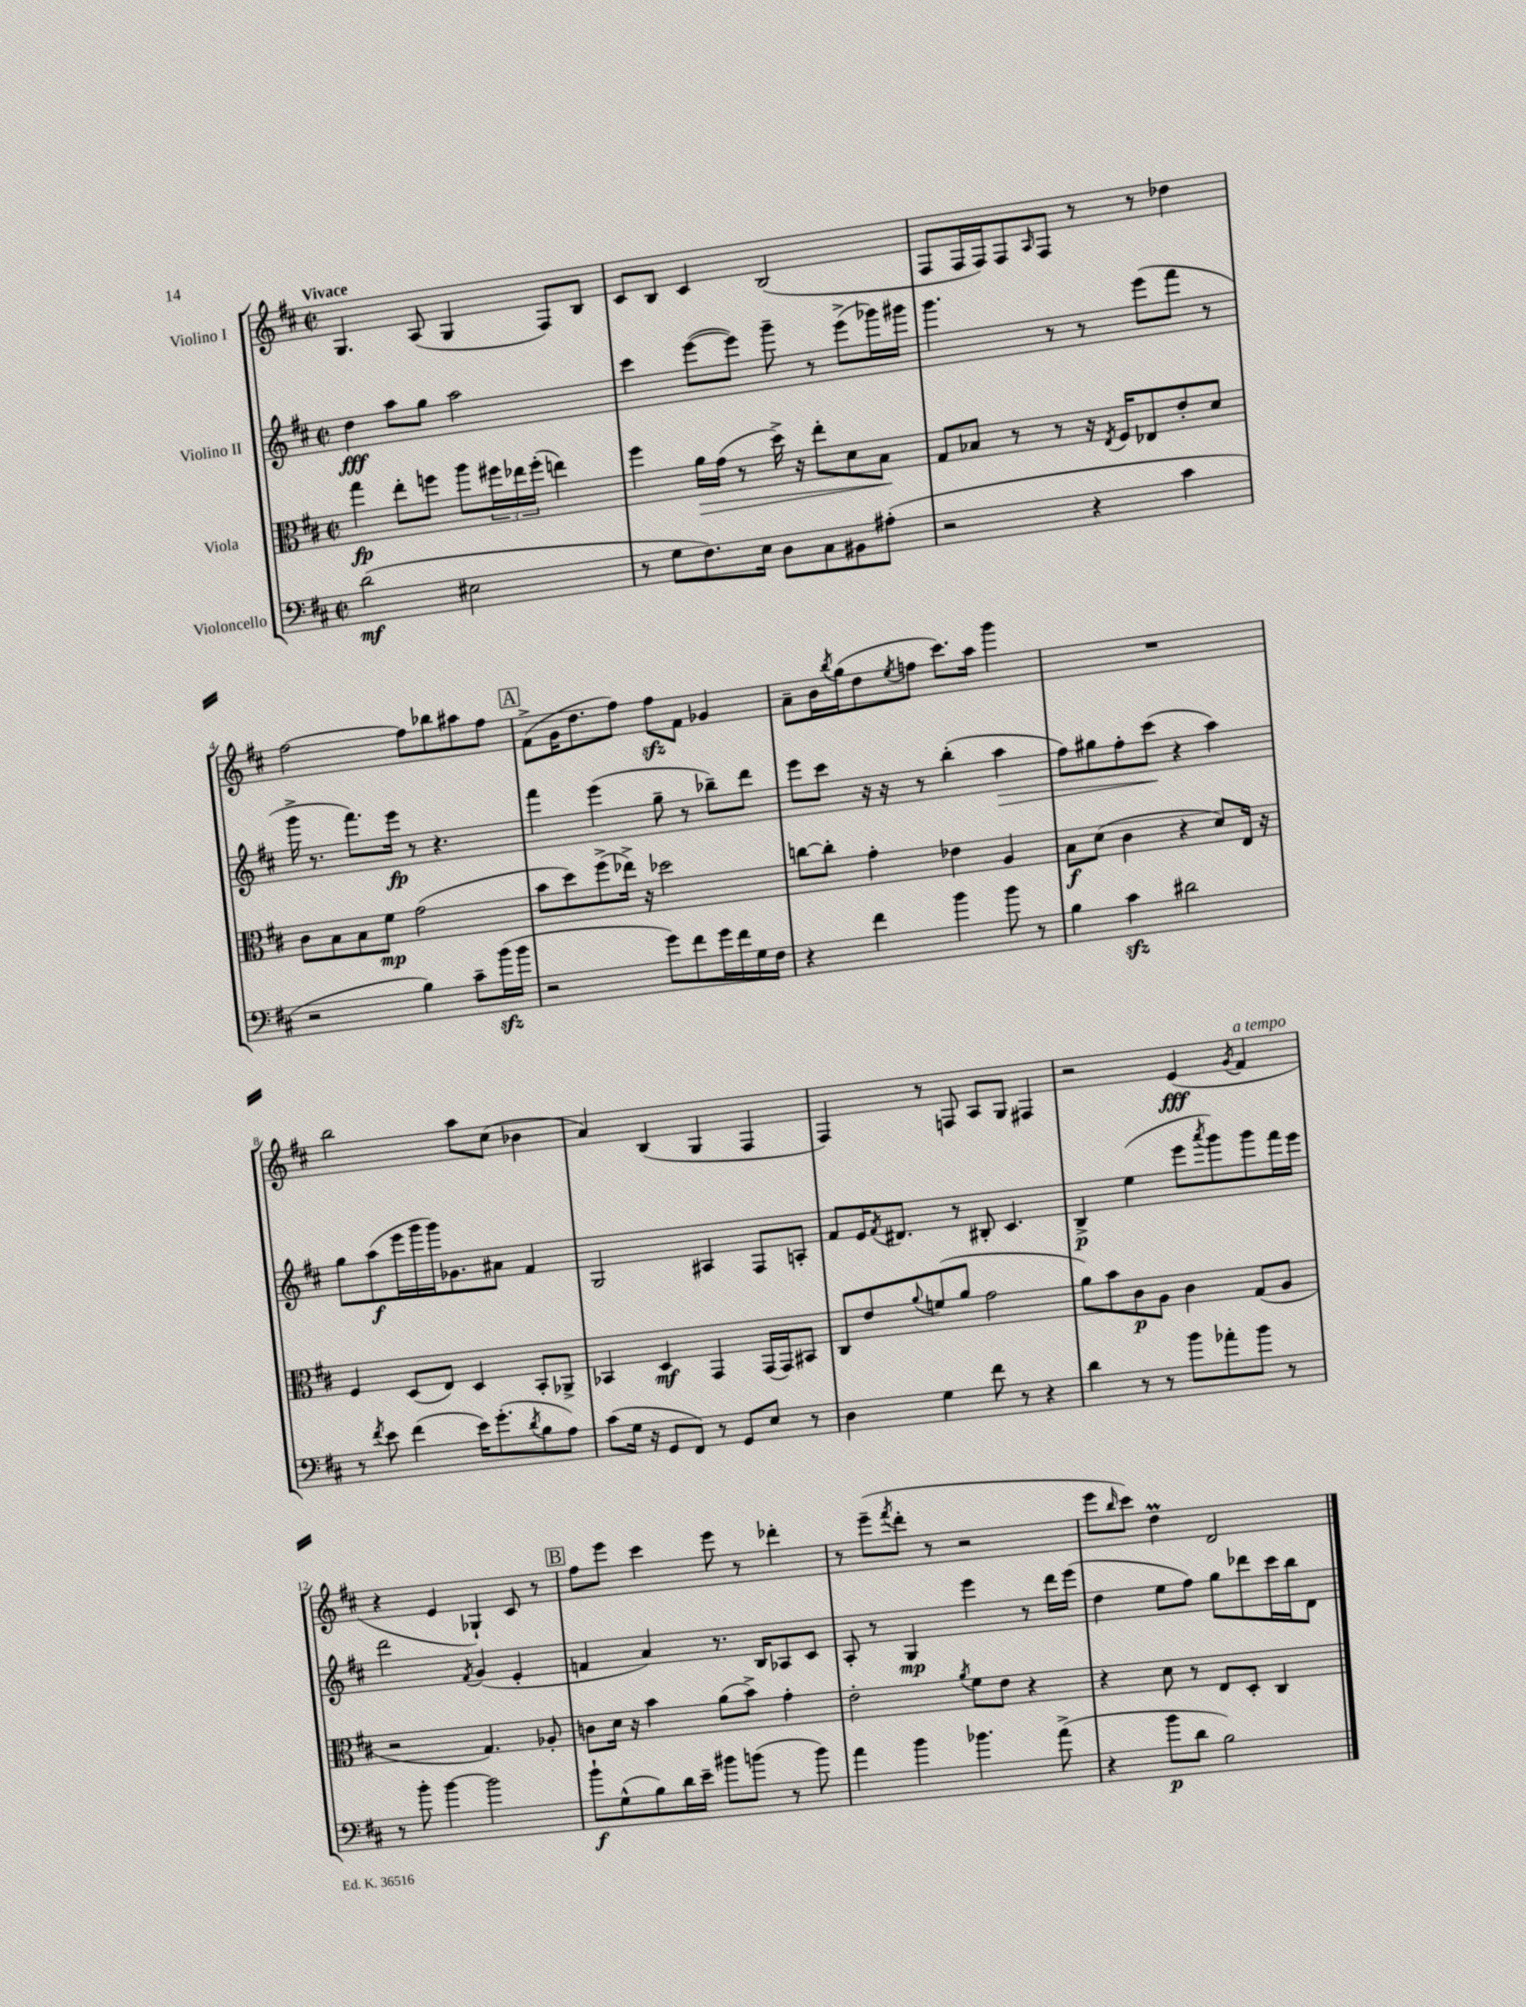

**kern	**dynam	**kern	**dynam	**kern	**dynam	**kern	**dynam
*part4	*part4	*part3	*part3	*part2	*part2	*part1	*part1
*staff4	*staff4	*staff3	*staff3	*staff2	*staff2	*staff1	*staff1
*I"Violoncello	*	*I"Viola	*	*I"Violino II	*	*I"Violino I	*
*clefF4	*	*clefC3	*	*clefG2	*	*clefG2	*
*k[f#c#]	*	*k[f#c#]	*	*k[f#c#]	*	*k[f#c#]	*
*M2/2	*	*M2/2	*	*M2/2	*	*M2/2	*
*met(c|)	*	*met(c|)	*	*met(c|)	*	*met(c|)	*
=1	=1	=1	=1	=1	=1	=1	=1
!	!	!	!	!	!	!LO:TX:a:B:t=Vivace	!
(2d\	mf	4gg\	fp	4dd\	fff	4.G/	.
.	.	8ee'\L	.	8aa\L	.	.	.
.	.	8ffn\J	.	8gg\J	.	(8A/	.
2E#X\	.	8aa\L	.	2aa\	.	4G/	.
.	.	24ff#X\L	.	.	.	.	.
.	.	24ee-X\	.	.	.	.	.
.	.	(24ff#'\JJ	.	.	.	.	.
.	.	4een\)	.	.	.	8F#/L)	.
.	.	.	.	.	.	8B/J	.
=2	=2	=2	=2	=2	=2	=2	=2
8r	.	4ff#\	.	4ccc#\	.	8c#/L	.
8G\L	.	.	.	.	.	8B/J	.
!	!	!	!LO:HP:b	!	!	!	!
8.F#\)	.	16a\LL	>	([8eee\L	.	4c#/	.
.	.	(16g\JJ	.	.	.	.	.
.	.	8r	.	8eee\J])	.	.	.
16E\Jk	.	.	.	.	.	.	.
8D\L	.	16dd^\)	.	8ggg~\	.	(2B/	.
.	.	16r	.	.	.	.	.
8C#\	.	8ee'\L	.	8r	.	.	.
8BB#X\	.	8d\	.	(8eee^\L	.	.	.
(8A#X'\J	.	8B\J	.	16ggg-X\L)	.	.	.
.	.	.	.	16ggg#X\JJ	.	.	.
.	.	.	]	.	.	.	.
=3	=3	=3	=3	=3	=3	=3	=3
2r	.	8G/L	.	4.ggg\	.	8F#/L	.
.	.	8B-X/J	.	.	.	16F#/L	.
.	.	.	.	.	.	16F#/J)	.
.	.	8r	.	.	.	8F#/	.
.	.	.	.	.	.	16qqA/	.
.	.	8r	.	8r	.	8F#/J	.
4r	.	16r	.	8r	.	8r	.
.	.	8qE/	.	.	.	.	.
.	.	16F#/KL	.	.	.	.	.
.	.	8E-X/	.	(8eee\L	.	8r	.
4c#\	.	8e'/	.	8fff#\J	.	4dd-X\	.
.	.	8d/J	.	8r	.	.	.
!!LO:LB:g=z
=4	=4	=4	=4	=4	=4	=4	=4
2r	.	8c#\L	.	16ggg^\	.	[2ff#\	.
.	.	.	.	8.r	.	.	.
.	.	8B\	.	.	.	.	.
.	.	8B\	.	8.fff#\L)	.	.	.
.	.	8f#\J	mp	.	.	.	.
.	.	.	.	16eee\Jk	fp	.	.
4B\)	.	(2g\	.	8r	.	8ff#\L]	.
.	.	.	.	4.r	.	8bb-X\	.
8c#~\L	.	.	.	.	.	8aa#X\	.
(16bzz\L	.	.	.	.	.	8ff#\J	.
16b\JJ	.	.	.	.	.	.	.
!!LO:REH:place=s1:t=A
=5	=5	=5	=5	=5	=5	=5	=5
2r	.	8b\L	.	4fff#\	.	(8f#^\L	.
.	.	8dd\)	.	.	.	16g\K	.
.	.	.	.	.	.	8.dd\	.
.	.	(8ff#^\	.	(4eee\	.	.	.
.	.	16ee-X^\Jk)	.	.	.	8ff#\J)	.
.	.	16r	.	.	.	.	.
8g\L)	.	2dd-X\	.	8gg~\	.	8ff#zz\L	.
8f#\	.	.	.	8r	.	8f#\J	.
16g\L	.	.	.	8bb-X~\L)	.	4g-X/	.
16f#\	.	.	.	.	.	.	.
16G\	.	.	.	8ddd\J	.	.	.
16F#\JJ	.	.	.	.	.	.	.
=6	=6	=6	=6	=6	=6	=6	=6
4r	.	[8ccn\L	.	8eee\L	.	8a~\L	.
.	.	8cc'\J]	.	8ccc#\J	.	16b\L	.
.	.	.	.	.	.	8qbb/	.
.	.	.	.	.	.	(16gg\J	.
4f#\	.	4g'\	.	16r	.	8dd\	.
.	.	.	.	16r	.	.	.
.	.	.	.	.	.	8qee/	.
.	.	.	.	8r	.	8ffn\J	.
4b\	.	4e-X\	.	(4bb'\	.	8.ccc#\L)	.
.	.	.	.	.	.	16aa\Jk	.
!	!	!	!	!	!LO:HP:b	!	!
8b\	.	4A/	.	4aa\	>	4ggg\	.
8r	.	.	.	.	.	.	.
=7	=7	=7	=7	=7	=7	=7	=7
4B\	.	8B\L	f	8ff#\L)	.	1r	.
.	.	(8d\J	.	8gg#X\	.	.	.
4c#zz\	.	4c#\	.	8ff#'\	.	.	.
.	.	.	.	(8ccc#\J	.	.	.
2d#X\	.	4r	.	4r	]	.	.
.	.	8d/L)	.	4aa\)	.	.	.
.	.	16E/Jk	.	.	.	.	.
.	.	16r	.	.	.	.	.
!!LO:LB:g=z
=8	=8	=8	=8	=8	=8	=8	=8
8r	.	4F#/	.	8gg\L	.	2bb\	.
8qf#/	.	.	.	.	.	.	.
8e\	.	.	.	(8aa\	f	.	.
(4f#\	.	(8D/L	.	16eee\L	.	.	.
.	.	.	.	16ggg\	.	.	.
.	.	8E/J)	.	16ggg\J)	.	.	.
.	.	.	.	8.g-X\	.	.	.
16e\KL)	.	4D/	.	.	.	8aa\L	.
(8.g'\	.	.	.	.	.	.	.
.	.	.	.	8a#X\J	.	(8cc#\J	.
8qd/	.	.	.	.	.	.	.
8B\	.	8BB'/L	.	4f#/	.	4b-X\	.
8A\J)	.	8AA-X^/J	.	.	.	.	.
=9	=9	=9	=9	=9	=9	=9	=9
(8c#\L	.	4BB-X/	.	2G/	.	4a/)	.
16G\Jk	.	.	.	.	.	.	.
16r	.	.	.	.	.	.	.
8GG/L	.	4D/	mf	.	.	(4B/	.
8FF#/J)	.	.	.	.	.	.	.
8r	.	4GG/	.	4A#X/	.	4G/	.
8GG/L	.	.	.	.	.	.	.
8E/J	.	(16GG/LL	.	8F#/L	.	4F#/	.
.	.	16GG/J)	.	.	.	.	.
8r	.	8BB#X/J	.	8An'/J	.	.	.
=10	=10	=10	=10	=10	=10	=10	=10
4D\	.	8C#/L	.	8f#/L	.	4F#/)	.
.	.	8e/	.	16e/K	.	.	.
.	.	.	.	8qf#/	.	.	.
.	.	.	.	8.d#X/J	.	.	.
.	.	8qqa/	.	.	.	.	.
4G\	.	(8fn/	.	.	.	8r	.
.	.	8a/J	.	8r	.	8Fn/	.
8f#\	.	2g\	.	8B#X'/	.	8A/L	.
8r	.	.	.	4.c#/	.	8G/J	.
4r	.	.	.	.	.	4F#X/	.
=11	=11	=11	=11	=11	=11	=11	=11
4d\	.	8a\L)	.	4B^/	p	2r	.
.	.	8b\	.	.	.	.	.
8r	.	8c#\	p	(4ee\	.	.	.
8r	.	8A\J	.	.	.	.	.
8b\L	.	4c#\	.	8eee\L	.	(4e/	fff
.	.	.	.	8qaaa/	.	.	.
8a-X'\	.	.	.	8ggg\)	.	.	.
.	.	.	.	.	.	8qg/	.
!	!	!	!	!	!	!LO:TX:a:i:t=a tempo	!
8b\J	.	(8G/L	.	8ggg\	.	4f#/	.
8r	.	8A/J	.	16fff#\L	.	.	.
.	.	.	.	16eee\JJ	.	.	.
!!LO:LB:g=z
=12	=12	=12	=12	=12	=12	=12	=12
8r	.	2r	.	2ddd\	.	4r	.
8b'\	.	.	.	.	.	.	.
[4b\	.	.	.	.	.	4e/	.
.	.	.	.	8qf#/	.	.	.
2b\]	.	4.G/)	.	(4g/	.	4G-X`/)	.
.	.	.	.	4e'/	.	8c#/	.
.	.	8A-X'/	.	.	.	8r	.
!!LO:REH:place=s1:t=B
=13	=13	=13	=13	=13	=13	=13	=13
8b`\L	f	8cn\L	.	4fn/	.	8ff#\L	.
(8G^^\	.	16d\Jk	.	.	.	8eee\J	.
.	.	16r	.	.	.	.	.
8B\)	.	4b\	.	4a/)	.	4ccc#\	.
16d\L	.	.	.	.	.	.	.
16e~\JJ	.	.	.	.	.	.	.
8b#X\L	.	(8a\L	.	8.r	.	8eee\	.
(8bn\J	.	8b^\J)	.	.	.	8r	.
.	.	.	.	16B/KL	.	.	.
8r	.	4g'\	.	8A-X/	.	4ddd-X'\	.
8b\)	.	.	.	8c#/J	.	.	.
=14	=14	=14	=14	=14	=14	=14	=14
4a\	.	2e'\	.	8A'/	.	8r	.
.	.	.	.	8r	.	(8eee~\L	.
.	.	.	.	.	.	8qfff#/	.
4b\	.	.	.	4G/	mp	8ddd'\J	.
.	.	.	.	.	.	8r	.
.	.	8qa/	.	.	.	.	.
4.b-X\	.	8f#\L	.	4eee\	.	2r	.
.	.	8e\J	.	.	.	.	.
.	.	4r	.	8r	.	.	.
(8a^\	.	.	.	16ddd\LL	.	.	.
.	.	.	.	(16eee\JJ	.	.	.
=15	=15	=15	=15	=15	=15	=15	=15
4r	.	4r	.	4dd\	.	8eee\L	.
.	.	.	.	.	.	16qqbb/	.
.	.	.	.	.	.	8ccc#\J)	.
8b\L	p	8d\	.	8ee\L	.	4ddM\	.
8d\J	.	8r	.	8ff#\J)	.	.	.
2B\)	.	8E/L	.	8gg\L	.	2d/	.
.	.	8D'/J	.	8ddd-X\	.	.	.
.	.	4C#/	.	16ccc#\L	.	.	.
.	.	.	.	16bb\J	.	.	.
.	.	.	.	8d\J	.	.	.
==	==	==	==	==	==	==	==
*-	*-	*-	*-	*-	*-	*-	*-
